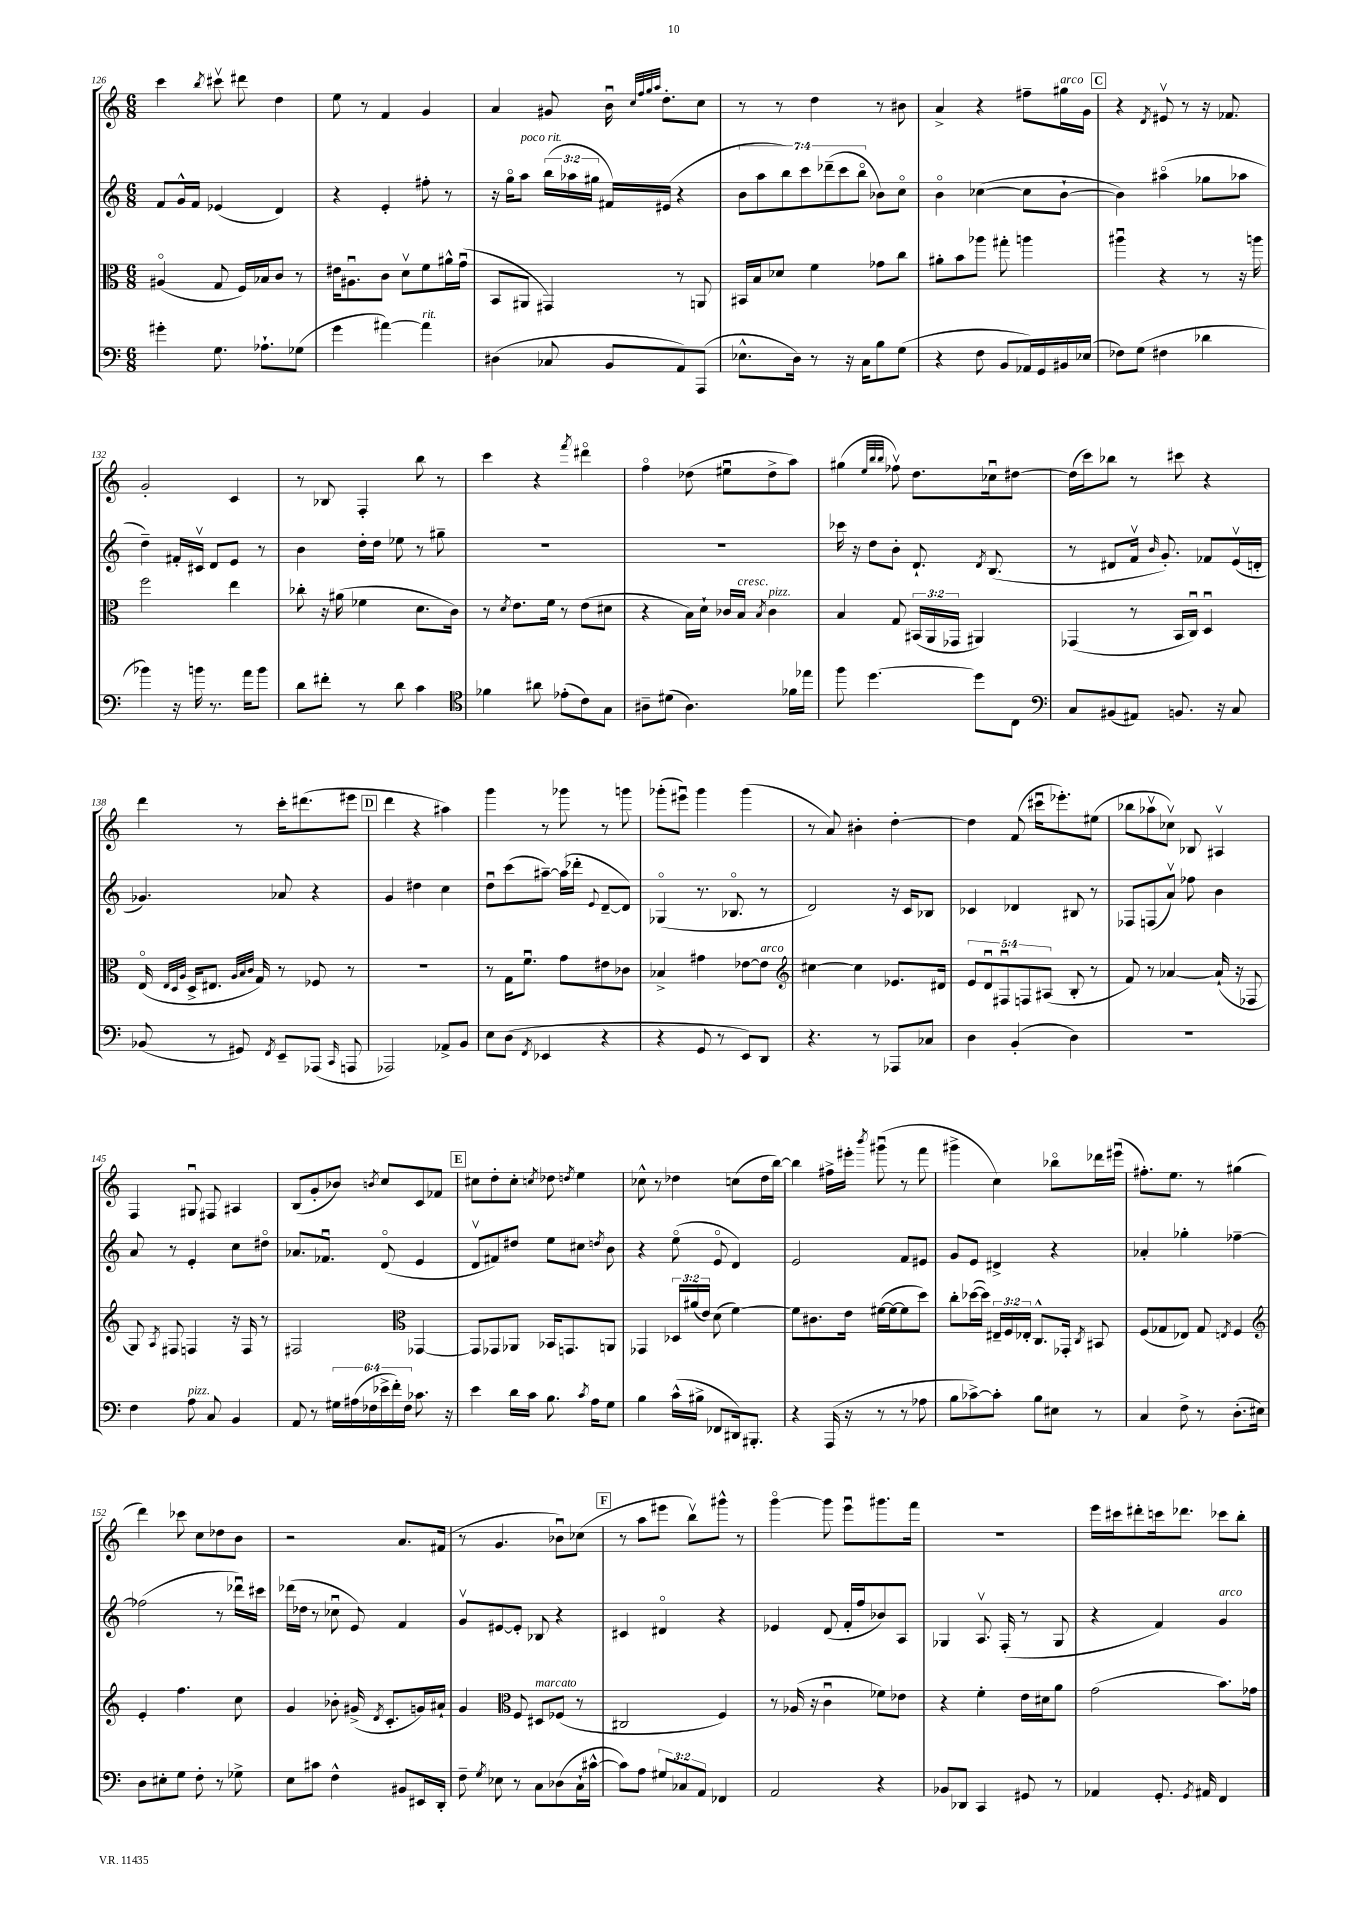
<<
\new StaffGroup <<
\new Staff = "s0" {
    \clef treble \key c \major \numericTimeSignature \time 6/8
    \autoBeamOff c'''4 \acciaccatura { b''8 } cis'''8\upbow dis'''8 d''4 |
    e''8 r8 f'4 g'4 |
    a'4 gis'8 b'16\downbow \grace { c''32[ f''32 g''32 a''32] } d''8.[-. c''8] |
    r8 r8 d''4 r8 bis'8 |
    a'4-> r4 fis''8[-- gis''16^\markup { \italic "arco" } g'16] |
    \mark \markup { \box "C" } r4 \acciaccatura { d'8 } eis'8\upbow r8 r16 fes'8. |
    g'2-. c'4 |
    r8 bes8 f4-. b''8 r8 |
    c'''4 r4 \acciaccatura { f'''8 } dis'''4\flageolet |
    f''4\flageolet des''8( eis''8[\downbow des''8-> a''8]) |
    gis''4( \grace { e''32[ b''32 b''32] } fes''8\upbow) d''8.[ ces''16\downbow dis''8]~ |
    dis''16[( c'''16) bes''8] r8 cis'''8 r4 |
    d'''4 r8 c'''16[-. dis'''8.( eis'''8] |
    \mark \markup { \box "D" } d'''4 r4 ais''4) |
    g'''4 r8 ges'''8 r8 g'''8 |
    ges'''8[-.( eis'''8]\downbow) ges'''4 ges'''4( |
    r8 a'8) bis'4-. d''4~-. |
    d''4 f'8( cis'''16[\downbow ees'''8.-.) eis''8]( |
    bes''8[ aes''8\upbow ces''8]\upbow) bes8 ais4\upbow |
    f4 gis8\downbow fis8 ais4 |
    b8[( g'8-. bes'8]) \acciaccatura { b'8 } c''8[ c'8 fes'8] |
    \mark \markup { \box "E" } cis''8[ d''8-. cis''8]-. \acciaccatura { c''8 } des''8 \acciaccatura { d''8 } e''4 |
    ces''8-^ r8 des''4 c''8[( des''16 b''16]~) |
    b''4 fis''16[-> eis'''16]-. \acciaccatura { b'''8 } gis'''8\downbow( r8 f'''8 |
    gis'''4-> c''4) bes''8[\flageolet des'''16 eis'''16]\downbow( |
    fis''8.[-.) e''8.] r8 gis''4( |
    d'''4) ces'''8 c''8[ des''8 b'8] |
    r2 a'8.[ fis'16]( |
    r8 g'4. bes'8[\downbow) ces''8]( |
    \mark \markup { \box "F" } r8 a''8[ eis'''8] b''8[\upbow) gis'''8]-^ r8 |
    g'''4~\flageolet g'''8 e'''8[\downbow gis'''8. f'''16] |
    R2. |
    e'''16[ cis'''16 dis'''8-. c'''16 des'''8.] ces'''8[ b''8]-. \bar "|." |
}
\new Staff = "s1" {
    \clef treble \key c \major \numericTimeSignature \time 6/8 \override Staff.TupletNumber.text = #tuplet-number::calc-fraction-text
    \autoBeamOff f'8[ g'16-^ f'16] ees'4( d'4) |
    r4 e'4-. fis''8-. r8 |
    r16 g''16[\flageolet a''8]^\markup { \italic "poco rit." } \tuplet 3/2 { b''16[( aes''16 gis''16] } fis'16[) eis'16]( r4 |
    \tuplet 7/4 { b'8[ a''8 b''8) c'''8 des'''8--( c'''8 b''8]\flageolet } bes'8[) c''8]\flageolet |
    b'4\flageolet ces''4~( ces''8[ b'8]~-! |
    \mark \markup { \box "C" } b'4) ais''4\flageolet( ges''8[ aes''8] |
    d''4--) fis'16[-. cis'16]\upbow d'8[ e'8] r8 |
    b'4 d''16[-. d''16] ees''8 r8 gis''8-- |
    R2. |
    R2. |
    ces'''16 r16 d''8[ b'8]-. d'8.-! \acciaccatura { d'8 } b8.( |
    r8 dis'8[ f'16]\upbow \grace { b'16 } g'8.-.) fes'8[ e'16\upbow( d'16]-. |
    ges'4.) aes'8 r4 |
    \mark \markup { \box "D" } g'4 dis''4 c''4 |
    d''8[\downbow c'''8( ais''8]~--) ais''16[( des'''16]-. \appoggiatura { e'8 } d'8[~-- d'8]) |
    ges4\flageolet( r8. bes8.\flageolet r8 |
    d'2) r16 c'16[ bes8] |
    ces'4 des'4 bis8 r8 |
    fes8[ f8( a'8]\upbow) fes''8 b'4 |
    a'8 r8 e'4-. c''8[ dis''8]\flageolet |
    aes'8.[ fes'8.]\downbow d'8\flageolet( e'4 |
    \mark \markup { \box "E" } d'8[\upbow fis'8) dis''8] e''8[ cis''8] \acciaccatura { d''8 } b'8 |
    r4 e''8\flageolet( e'8\flageolet d'4) |
    e'2 f'8[ eis'8] |
    g'8[ e'8] dis'4-> r4 |
    aes'4-. ges''4-. fes''4~-- |
    fes''2( r8 des'''16[\downbow) cis'''16] |
    des'''16[( des''16] r8 ces''8\downbow e'8) f'4 |
    g'8[\upbow eis'8~ eis'8]-. bes8 r4 |
    \mark \markup { \box "F" } cis'4 dis'4\flageolet r4 |
    ees'4 d'8( f'16[-. f''16 bes'8) a8] |
    ges4 a8.\upbow f16-.( r8 ges8 |
    r4 f'4) g'4^\markup { \italic "arco" } \bar "|." |
}
\new Staff = "s2" {
    \clef alto \key c \major \numericTimeSignature \time 6/8 \override Staff.TupletNumber.text = #tuplet-number::calc-fraction-text
    \autoBeamOff ais4\flageolet( g8 f16[) bes16 c'8] r8 |
    eis'16[ ais8.\downbow c'8] d'8[\upbow f'8 ais'16-^ g'16]\downbow( |
    b,8[ ais,8] gis,4) r8 a,8 |
    bis,16[ b16 des'8] f'4 ges'8[ c''8] |
    ais'8[-. b'8 aes''8] gis''8-. a''4 |
    \mark \markup { \box "C" } ais''4\downbow r4 r8 r16 a''16 |
    f''2 e''4 |
    ces''8-. r16 ais'16( fes'4 d'8.[ c'16]) |
    r8 \acciaccatura { d'8 } e'8.[ f'16] r8 e'8[( dis'8] |
    r4 b16[) d'16]-! ces'16[ b16]^\markup { \italic "cresc." } \acciaccatura { b8 } ces'4^\markup { \italic "pizz." } |
    b4 g8 \tuplet 3/2 { bis,16[( a,16 ges,16] } ais,4) |
    ges,4( r8 b,16[ c16]\downbow) d4\downbow |
    e16\flageolet( \grace { e32[ d32 a32] } d16[-> eis8.] \grace { a32[ b32 c'32] } g16) r8 fes8 r8 |
    \mark \markup { \box "D" } R2. |
    r8 g16[ f'8.]\downbow g'8[ eis'8 ces'8] |
    bes4-> gis'4 ees'8[~ ees'8]^\markup { \italic "arco" } |
    \clef treble cis''4~ cis''4 ees'8.[ dis'16] |
    \tuplet 5/4 { e'8[ d'8\downbow fis8\downbow f8 ais8]( } b8-. r8 |
    f'8) r8 aes'4~ aes'16-!( r16 fes8 |
    g8) \acciaccatura { a8 } fis8 f4 r16 f16 r8 |
    fis2 \clef alto ges,4~ |
    \mark \markup { \box "E" } ges,8[ ges,8 aes,8] bes,16[ g,8. a,8] |
    ges,4 \tuplet 3/2 { des16[ ais'16( e'16]) } d'8( f'4~) |
    f'8[ cis'8. e'16] fis'16[~( fis'16~ fis'8 d''8]) |
    c''8[-. des''16~( des''16]) \tuplet 3/2 { eis16[-- f16 ees16]-. } c8.[-^ ges,16]-. \acciaccatura { c8 } bis,8 |
    f8[( ges8 ees8]) ges8 \acciaccatura { e8 } f4 |
    \clef treble e'4-. f''4. c''8 |
    g'4 bes'8-. gis'16->( \acciaccatura { d'8 } c'8.[-. g'16) ais'16]-! |
    g'4 \clef alto f8 dis8[^\markup { \italic "marcato" } fes8]( r8 |
    \mark \markup { \box "F" } cis2 f4) |
    r8 aes16( r16 c'4\downbow fes'8[) ees'8] |
    r4 f'4-. e'16[ dis'16 a'8] |
    g'2( b'8.[) ges'16] \bar "|." |
}
\new Staff = "s3" {
    \clef bass \key c \major \numericTimeSignature \time 6/8 \override Staff.TupletNumber.text = #tuplet-number::calc-fraction-text
    \autoBeamOff gis'4-. g8. aes8.[-! ges8]( |
    g'4 ais'4~) ais'4^\markup { \italic "rit." } |
    dis4( ces8 b,8[ a,8) a,,8]( |
    ees8.[-^ d16]) r8 r16 c16[ b8 g8]( |
    r4 f8 b,8[ aes,16) g,16 bis,16 ees16]( |
    \mark \markup { \box "C" } fes8[) g8]( fis4 des'4 |
    bes'4) r16 b'16 r8. a'16[ b'8] |
    d'8[ fis'8]-. r8 d'8 c'4 |
    \clef tenor fes'4 ais'8 ees'8[-.( c'8) g8] |
    ais8[-- dis'8]( ais4.) fes'16[ ees''16] |
    f''8 d''4.~ d''8[ c8] |
    \clef bass c8[ bis,8( ais,8]) b,8. r16 c8 |
    bes,8( r8 gis,8) \acciaccatura { f,8 } e,8[-- aes,,8]( \grace { c,16 } a,,8 |
    \mark \markup { \box "D" } aes,,2) aes,8[-> b,8] |
    e8[ d8]( \acciaccatura { f,8 } ees,4 r4 |
    r4 g,8 r8 e,8[) d,8] |
    r4. r8 aes,,8[ ces8] |
    d4 b,4-.( d4) |
    R2. |
    f4 a8^\markup { \italic "pizz." } c8 b,4 |
    a,8 r8 \tuplet 6/4 { gis16[ ais16( fes16 ees'16-> f'16-.) fes16] } ces'8. r16 |
    \mark \markup { \box "E" } e'4 d'16[ c'16] b8. \acciaccatura { c'8 } a16[ g8] |
    b4 c'16[-^( bis16]-> fes,8[ dis,16) bis,,8.]-. |
    r4 a,,16( r16 r8 r8 aes8 |
    b8[ ces'8~->) ces'8]-. b8[ eis8] r8 |
    c4 f8-> r8 d8.[-.( eis16]) |
    d8[ eis8-. g8] f8-. r8 ges8-> |
    e8[ cis'8] f4-^ bis,8[ eis,16 d,16]-. |
    f8-- \acciaccatura { g8 } ees8 r8 c8[ des8( c16-! cis'16]~-^ |
    \mark \markup { \box "F" } cis'8[) a8] \tuplet 3/2 { gis8[ ces8 a,8] } fes,4 |
    a,2 r4 |
    bes,8[ des,8] c,4 gis,8 r8 |
    aes,4 g,8.-. \acciaccatura { g,8 } ais,16 f,4 \bar "|." |
}
>>
>>
\layout { \context { \Score currentBarNumber = #126 } }
